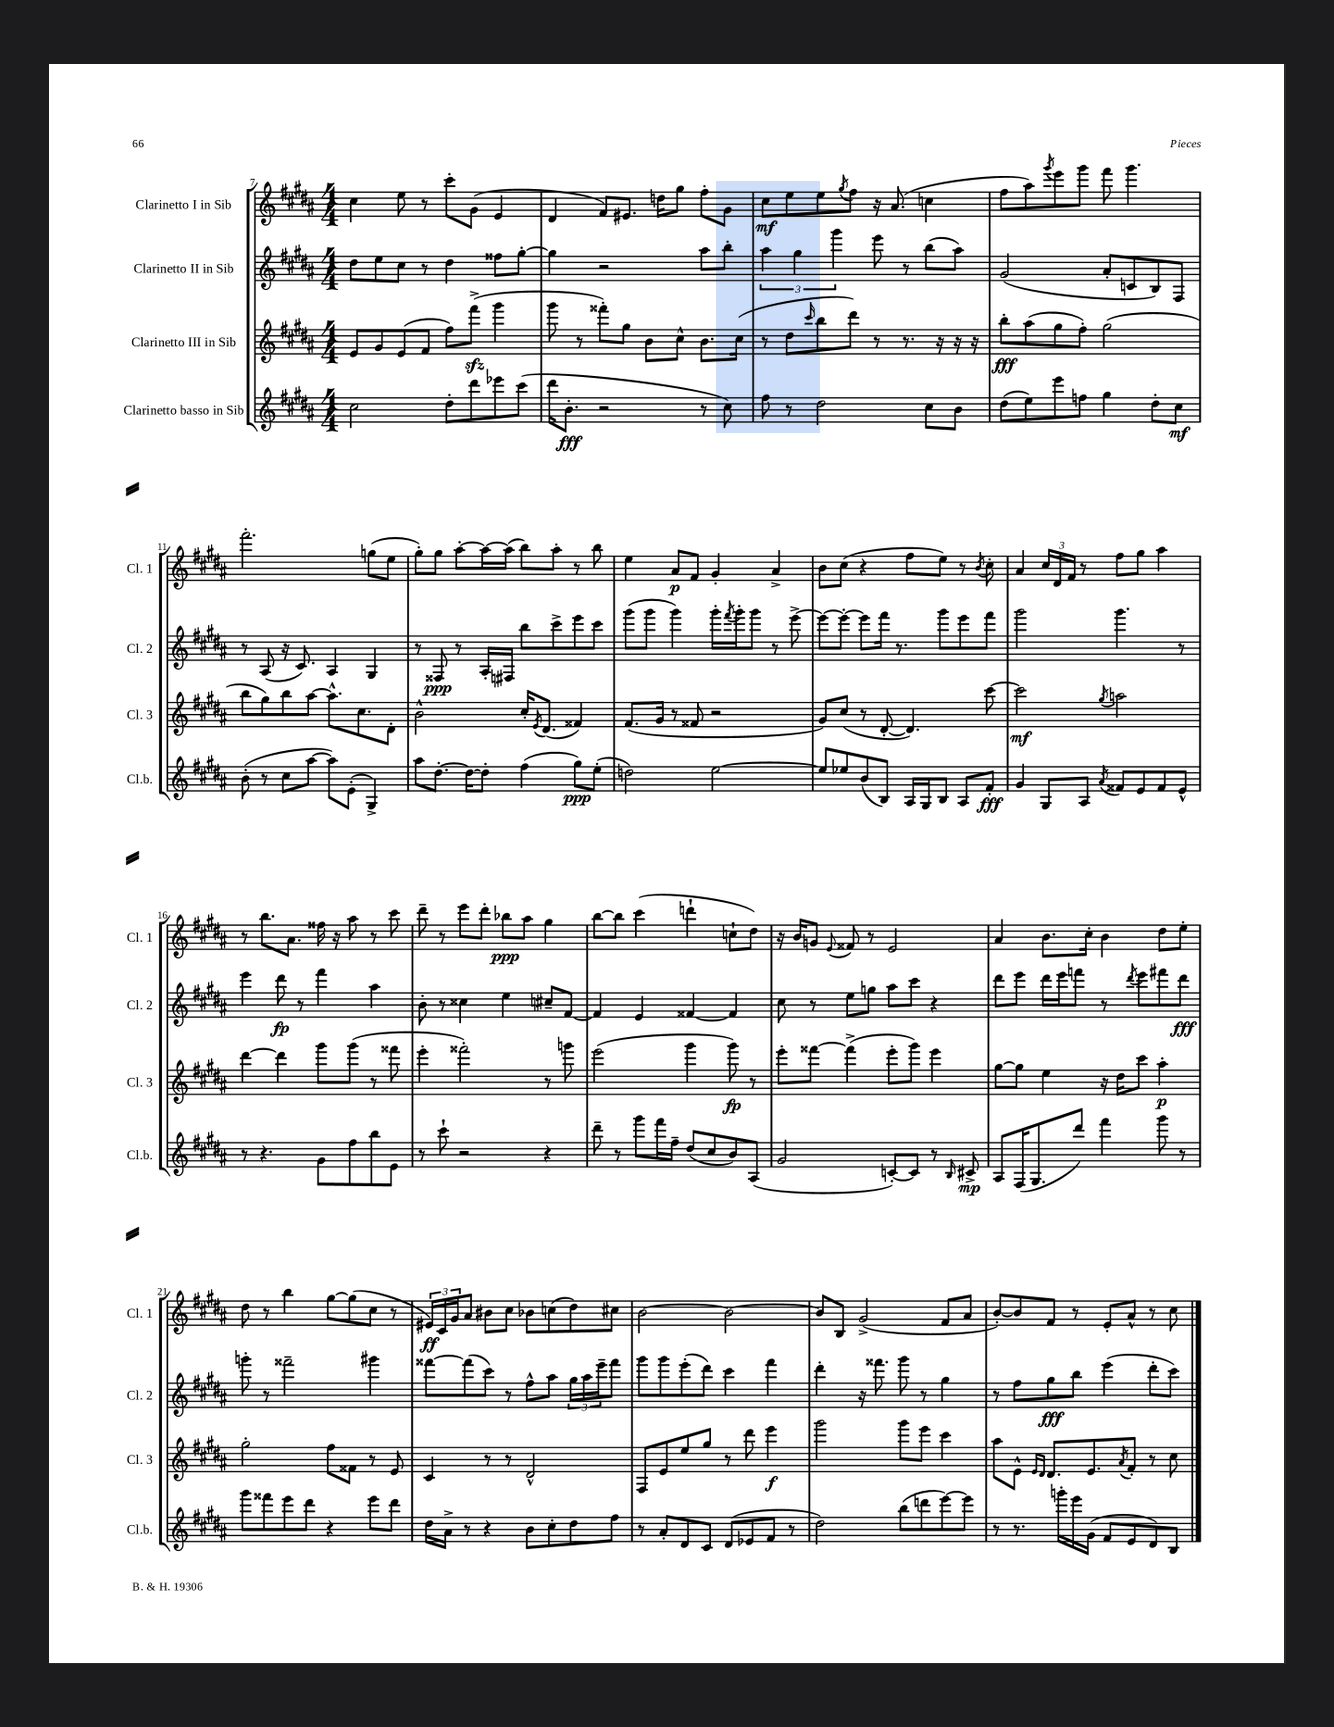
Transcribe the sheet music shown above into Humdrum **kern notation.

**kern	**kern	**kern	**kern
*staff4	*staff3	*staff2	*staff1
*clefG2	*clefG2	*clefG2	*clefG2
*k[f#c#g#d#a#]	*k[f#c#g#d#a#]	*k[f#c#g#d#a#]	*k[f#c#g#d#a#]
*M4/4	*M4/4	*M4/4	*M4/4
2cc#	8e	8dd#	4cc#
.	8g#	8ee	.
.	(8e	8cc#	8ee
.	8f#	8r	8r
8dd#'	8ff#)	4dd#	8ccc#'
8ddd#	(8fff#^	.	(8g#
8eee-	4ggg#	8ff##	4e
(8ccc#	.	[8gg#'	.
=	=	=	=
16ddd#	8ggg#	4gg#]	4d#
8.b'	.	.	.
.	8r	.	.
2r	8fff##')	2r	8f#)
.	8gg#	.	8.e#
.	8b	.	.
.	.	.	16dd
.	8cc#^^	.	8gg#
8r	8.b	8aa#	8ff#'
8cc#)	.	8bb'	8g#
.	(16cc#	.	.
=	=	=	=
8ff#	8r	6aa#	8cc#
8r	8dd#	.	8ee
.	.	6gg#	.
.	16qqccc#	.	.
2dd#	8bb	.	8ee
.	.	6ggg#	.
.	.	.	8qgg#
.	8ddd#)	.	8ff#
.	8r	8eee	16r
.	.	.	(8.a#
.	8.r	8r	.
8cc#	.	(8bb	4cc
.	16r	.	.
8b	16r	8aa#)	.
.	16r	.	.
=	=	=	=
(8dd#	8bb'	(2g#	8ff#
8ee)	(8aa#	.	8aa#)
.	.	.	8qggg#
8eee	8gg#	.	8eee
8ff	8ff#')	.	8ggg#
4gg#	(2gg#	8a#'	8fff#
.	.	8c	4.ggg#
8dd#'	.	8B)	.
8cc#	.	8F#	.
=	=	=	=
(8b'	8bb	8r	2.fff#'
8r	8gg#)	(8A#	.
8cc#	8bb	16r	.
.	.	8.c#)	.
[8aa#	[8aa#	.	.
8aa#])	8.aa#^^]	4A#	.
(8e'	.	.	.
.	8.cc#	.	.
4G#^)	.	4G#	(8gg
.	8d#'	.	8ee
=	=	=	=
8aa#	2b^^	8r	8gg#')
[8.dd#'	.	8F##	8gg#
.	.	8r	[8aa#'
16dd#_	.	.	.
8dd#']	.	16A#'	16aa#_
.	.	16F#	(16aa#]
(4ff#	16cc#'	8bb	8bb)
.	8qe	.	.
.	(8.d#	.	.
.	.	8ccc#^	8aa#'
8gg#)	4f##)	8eee	8r
(8ee'	.	8ccc#	8bb
=	=	=	=
2dd)	(8.f#	(8ggg#	4ee
.	.	8ggg#	.
.	16g#	.	.
.	8r	4ggg#)	8a#
.	8f##	.	8f#
[2ee	2r	16ggg#'	4g#'
.	.	8qfff#	.
.	.	16ggg#'	.
.	.	8ggg#	.
.	.	8r	4a#^
.	.	[8eee^	.
=	=	=	=
8ee]	8g#)	8eee_	8b
8ee-	(8cc#	8eee'_	(8cc#
(8b	8r	8eee]	4r
8B)	[8d#'	16fff#	.
.	.	8.r	.
16A#	4.d#])	.	8ff#
16G#	.	.	.
8B	.	8ggg#	8ee)
8A#	.	8eee	8r
.	.	.	8qb
8f#'	[8ccc#	8fff#	8cc#'
=	=	=	=
4g#	2ccc#]	2ggg#	4a#
8G#	.	.	24cc#
.	.	.	24d#
.	.	.	24f#
8A#	.	.	8r
8qa#	8qgg#	.	.
8f##	2aa	4.ggg#	8ff#
8e	.	.	8gg#
8f##	.	.	4aa#
8e^^	.	8r	.
=	=	=	=
8r	[4ddd#	4eee	8r
4.r	.	.	8.bb
.	4ddd#]	8ddd#	.
.	.	.	8.a#
.	.	8r	.
8g#	8ggg#	4fff#	16ff##
.	.	.	16r
8ff#	(8ggg#	.	8aa#
8bb	8r	4aa#	8r
8e	8fff##	.	8ccc#
=	=	=	=
8r	4eee'	8b'	8ddd#~
8ccc#`	.	8r	8r
2r	2fff##')	4cc##	8eee
.	.	.	8ddd#'
.	.	4ee	8bb-
.	.	.	8aa#
4r	8r	8cc#~	4gg#
.	8ggg	[8f#	.
=	=	=	=
8ddd#~	(2eee	4f#]	[8bb
8r	.	.	8bb]
8ggg#	.	4e	(4ccc#
16fff#	.	.	.
16ff#~	.	.	.
(8dd#	4ggg#	[4f##	4ddd`
8cc#	.	.	.
8b)	8ggg#)	4f##]	8cc`
(8A#	8r	.	8dd#)
=	=	=	=
2g#	8eee'	8cc#	16r
.	.	.	16b
.	[8fff##	8r	8g
.	.	.	8qqe
.	(4fff##^]	8ee	8f##
.	.	8gg	8r
[8c')	8eee'	8aa#	2e
8c]	8ggg#)	8ccc#	.
8r	4eee	4r	.
16qqB	.	.	.
8c#^	.	.	.
=	=	=	=
8A#	[8gg#	8ddd#	4a#
(16F#	8gg#]	8eee	.
8.G#	.	.	.
.	4ee	16ddd#	8.b
.	.	16eee	.
8ddd#)	.	8fff	.
.	.	.	16cc#'
4fff#	16r	8r	4b
.	16dd#	.	.
.	.	8qddd#	.
.	8ccc#	8eee	.
8ggg#	4aa#'	8fff#	8dd#
8r	.	8ddd#	8ee'
=	=	=	=
8ggg#	2gg#'	8ggg'	8dd#
8fff##	.	8r	8r
8eee	.	2fff##~	4bb
8ddd#	.	.	.
4r	8ff#	.	[8gg#
.	8f##	.	(8gg#]
8eee	8r	4ggg#	8cc#
8ddd#	8e	.	8r
=	=	=	=
16dd#	4c#	[8fff##	24e#)
.	.	.	24c#
16a#^	.	.	.
.	.	.	24g#
8r	.	(8fff##]	8a#
4r	8r	8ccc#)	8b#
.	8r	8r	8cc#
8b	2d#^^	8ff#^^	8b-
8cc#'	.	8aa#	(8cc
8dd#	.	24gg#	8dd#)
.	.	24aa#	.
.	.	24eee~	.
8ff#	.	8fff##	8cc#
=	=	=	=
8r	8F#	8ggg#	[2b
8a#'	8e	8ggg#	.
8d#	8ee	(8eee'	.
8c#	8gg#	8ddd#)	.
(8d#	8r	4ccc#	2b_
8e-	8ddd#	.	.
8f#	4eee	4fff#	.
8r	.	.	.
=	=	=	=
2dd#)	2ggg#	4ddd#'	8b]
.	.	.	8B
.	.	16r	(2g#^
.	.	8.fff##	.
(8bb	8ggg#	8ggg#	.
8ddd	8eee	8r	.
[8eee)	4ccc#	4gg#	8f#
8eee]	.	.	8a#
=	=	=	=
8r	8aa#	8r	[8b')
8.r	8e^^	8ff#	8b]
.	16qqe	.	.
.	16qqd#	.	.
.	8.d#	8gg#	8f#
16ggg'	.	.	.
16eee	.	8bb	8r
(16g#	8.e	.	.
8f#	.	(4eee	8e'
.	8qa#	.	.
8e	8f#'	.	8a#^^
8d#)	8r	8ddd#'	8r
8B	8cc#	8ccc#)	8cc#
==	==	==	==
*-	*-	*-	*-
